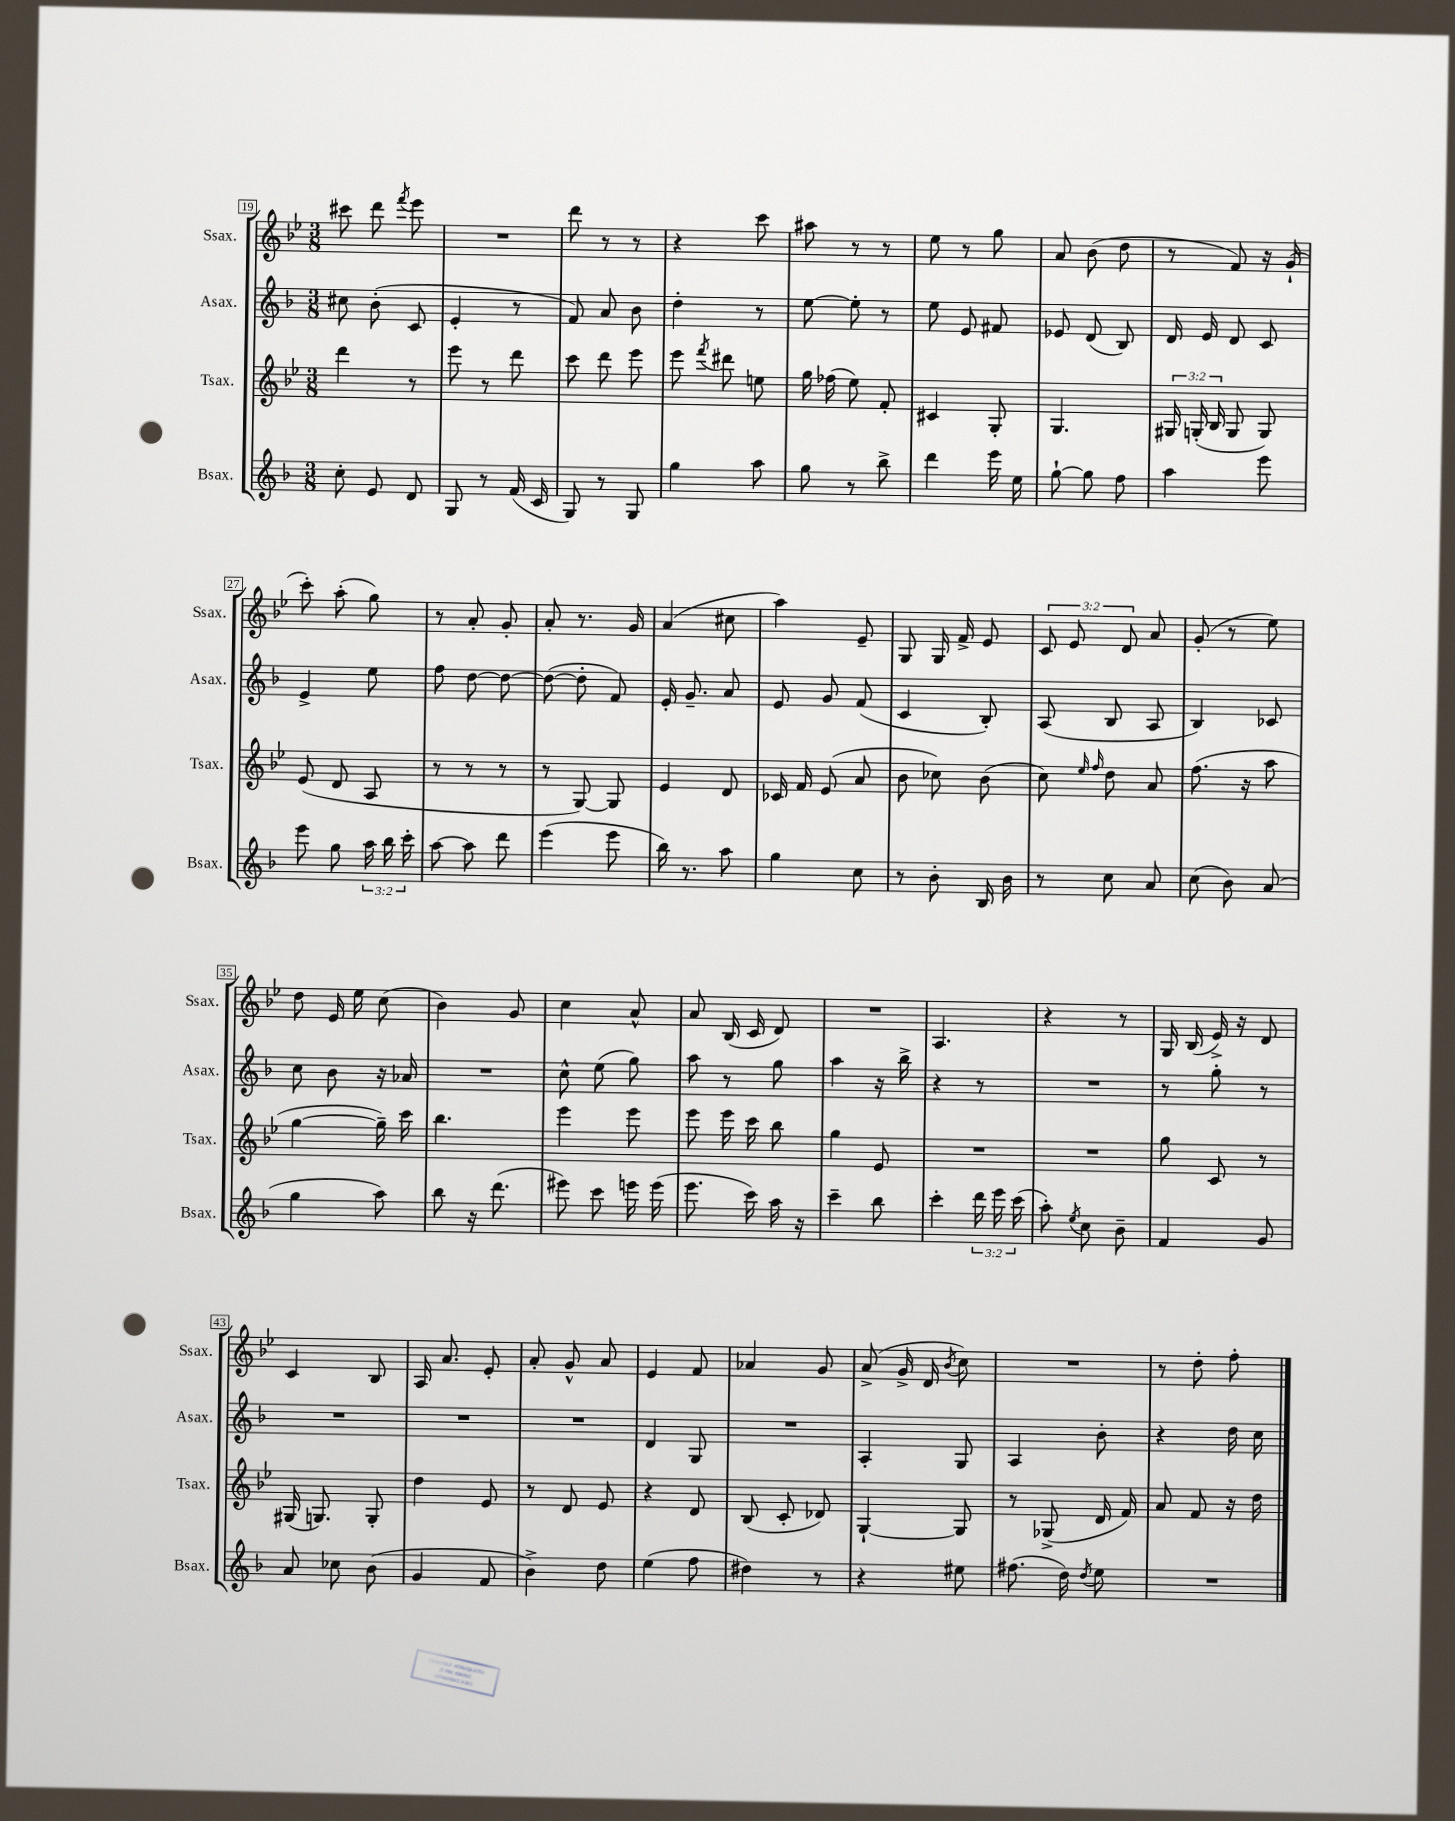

**kern	**kern	**kern	**kern
*part4	*part3	*part2	*part1
*staff4	*staff3	*staff2	*staff1
*I"Bsax.	*I"Tsax.	*I"Asax.	*I"Ssax.
*I'Bsax.	*I'Tsax.	*I'Asax.	*I'Ssax.
*clefG2	*clefG2	*clefG2	*clefG2
*k[b-]	*k[b-e-]	*k[b-]	*k[b-e-]
*M3/8	*M3/8	*M3/8	*M3/8
=19	=19	=19	=19
8cc'\	4ddd\	8cc#X\	8ccc#X\
8e/	.	(8b-'\	8ddd\
.	.	.	8qfff/
8d/	8r	8c/	8eee-\
=20	=20	=20	=20
8G/	8eee-\	4e'/	4.r
8r	8r	.	.
(16f/	8ddd\	8r	.
16c/	.	.	.
=21	=21	=21	=21
8G/)	8ccc\	8f/)	8ddd\
8r	8ddd\	8a/	8r
8G/	8eee-\	8b-\	8r
=22	=22	=22	=22
4gg\	8eee-\	4dd'\	4r
.	8qfff/	.	.
.	8ddd#X\	.	.
8aa\	8een\	8r	8ccc\
=23	=23	=23	=23
8gg\	16gg\	[8ee\	8aa#X\
.	(16ff-X\	.	.
8r	8ee-\)	8ee'\]	8r
8bb-^\	8f'/	8r	8r
=24	=24	=24	=24
4ddd\	4c#X/	8ee\	8ee-\
.	.	8e/	8r
16eee\	8G'/	8f#X/	8gg\
16ee\	.	.	.
=25	=25	=25	=25
[8gg`\	4.G/	8e-X/	8a/
8gg\]	.	(8d/	(8b-\
8ff\	.	8B-/)	8dd\
=26	=26	=26	=26
4aa\	24G#X/	16d/	8r
.	(24Gn'/	.	.
.	.	16e/	.
.	24B-/	.	.
.	8G/	8d/	8f/)
8eee\	8G/)	8c/	16r
.	.	.	(16g`/
!!LO:LB:g=z
=27	=27	=27	=27
8eee\	(8e-/	4e^/	8ccc'\)
8gg\	8d/	.	(8aa'\
24aa\	8A/	8ee\	8gg\)
24bb-\	.	.	.
24ccc'\	.	.	.
=28	=28	=28	=28
[8aa\	8r	8ff\	8r
8aa\]	8r	[8dd\	8a'/
8ddd\	8r	8dd\_	8g'/
=29	=29	=29	=29
(4eee\	8r	(8dd\_	8a'/
.	[8G/)	8dd'\]	8.r
8eee\	8G/]	8f/)	.
.	.	.	16g/
=30	=30	=30	=30
16bb-\)	4e-/	16e'/	(4a/
8.r	.	8.g~/	.
8aa\	8d/	8a/	8cc#X\
=31	=31	=31	=31
4gg\	16c-X/	8e/	4aa\)
.	16f/	.	.
.	(8e-/	8g/	.
8cc\	8a/	(8f/	8e-~/
=32	=32	=32	=32
8r	8b-\	4c/	8G/
8b-'\	8cc-X\)	.	16G/
.	.	.	16f^/
16B-/	(8b-\	8B-'/)	8e-/
16b-\	.	.	.
=33	=33	=33	=33
8r	8cc\)	(8A/	12c/
.	.	.	12e-/
.	16qqee-/	.	.
.	16qqff/	.	.
8cc\	8dd\	8B-/	.
.	.	.	12d/
8a/	8a/	8A/	8a/
=34	=34	=34	=34
(8cc\	(8.ff\	4B-/)	(8g'/
8b-\)	.	.	8r
.	16r	.	.
(8a/	8aa\	8c-X/	8ee-\)
!!LO:LB:g=z
=35	=35	=35	=35
4gg\	[4gg\	8cc\	8dd\
.	.	8b-\	16e-/
.	.	.	16ee-\
8aa\)	16gg~\])	16r	(8cc\
.	16ccc\	16a-X/	.
=36	=36	=36	=36
8bb-\	4.bb-\	4.r	4b-\)
16r	.	.	.
(8.ddd\	.	.	.
.	.	.	8g/
=37	=37	=37	=37
8eee#X\)	4eee-\	8cc^^\	4cc\
8ccc\	.	(8ee\	.
16eeen\	8eee-\	8gg\)	8a^^/
(16eee\	.	.	.
=38	=38	=38	=38
8.eee\	8eee-\	8aa\	8a/
.	16eee-\	8r	(16B-/
16ccc\)	16ccc\	.	16c/
16aa\	8bb-\	8gg\	8d/)
16r	.	.	.
=39	=39	=39	=39
4ccc~\	4gg\	4aa\	4.r
8bb-\	8e-/	16r	.
.	.	16bb-^\	.
=40	=40	=40	=40
4ccc'\	4.r	4r	4.A/
24ddd\	.	8r	.
24eee\	.	.	.
(24ccc\	.	.	.
=41	=41	=41	=41
8aa'\)	4.r	4.r	4r
8qee/	.	.	.
8cc\	.	.	.
8b-~\	.	.	8r
=42	=42	=42	=42
4f/	8gg\	8r	16G/
.	.	.	(16B-/
.	8c/	8gg'\	16e-^/)
.	.	.	16r
8g/	8r	8r	8d/
!!LO:LB:g=z
=43	=43	=43	=43
8a/	(16G#X/	4.r	4c/
.	8.Gn/)	.	.
8cc-X\	.	.	.
(8b-\	8G'/	.	8B-/
=44	=44	=44	=44
4g/	4dd\	4.r	16A/
.	.	.	8.a/
8f/	8e-/	.	8e-'/
=45	=45	=45	=45
4b-^\)	8r	4.r	8a'/
.	8d/	.	8g^^/
8dd\	8e-/	.	8a/
=46	=46	=46	=46
(4ee\	4r	4d/	4e-/
8ff\	8d/	8G/	8f/
=47	=47	=47	=47
4dd#X\)	(8B-/	4.r	4a-X/
.	8c'/	.	.
8r	8d-X/)	.	8g/
=48	=48	=48	=48
4r	[4G`/	4A'/	(8a^/
.	.	.	16g^/
.	.	.	16d/
.	.	.	8qb-/
8ee#X\	8G/]	8G/	8cc\)
=49	=49	=49	=49
(8.ff#X\	8r	4A/	4.r
.	(8G-X^/	.	.
16dd\)	.	.	.
8qdd/	.	.	.
8ee\	16d/	8b-'\	.
.	16f/)	.	.
=50	=50	=50	=50
4.r	8a/	4r	8r
.	8f/	.	8dd'\
.	16r	16dd\	8ff'\
.	16dd\	16cc\	.
==	==	==	==
*-	*-	*-	*-
